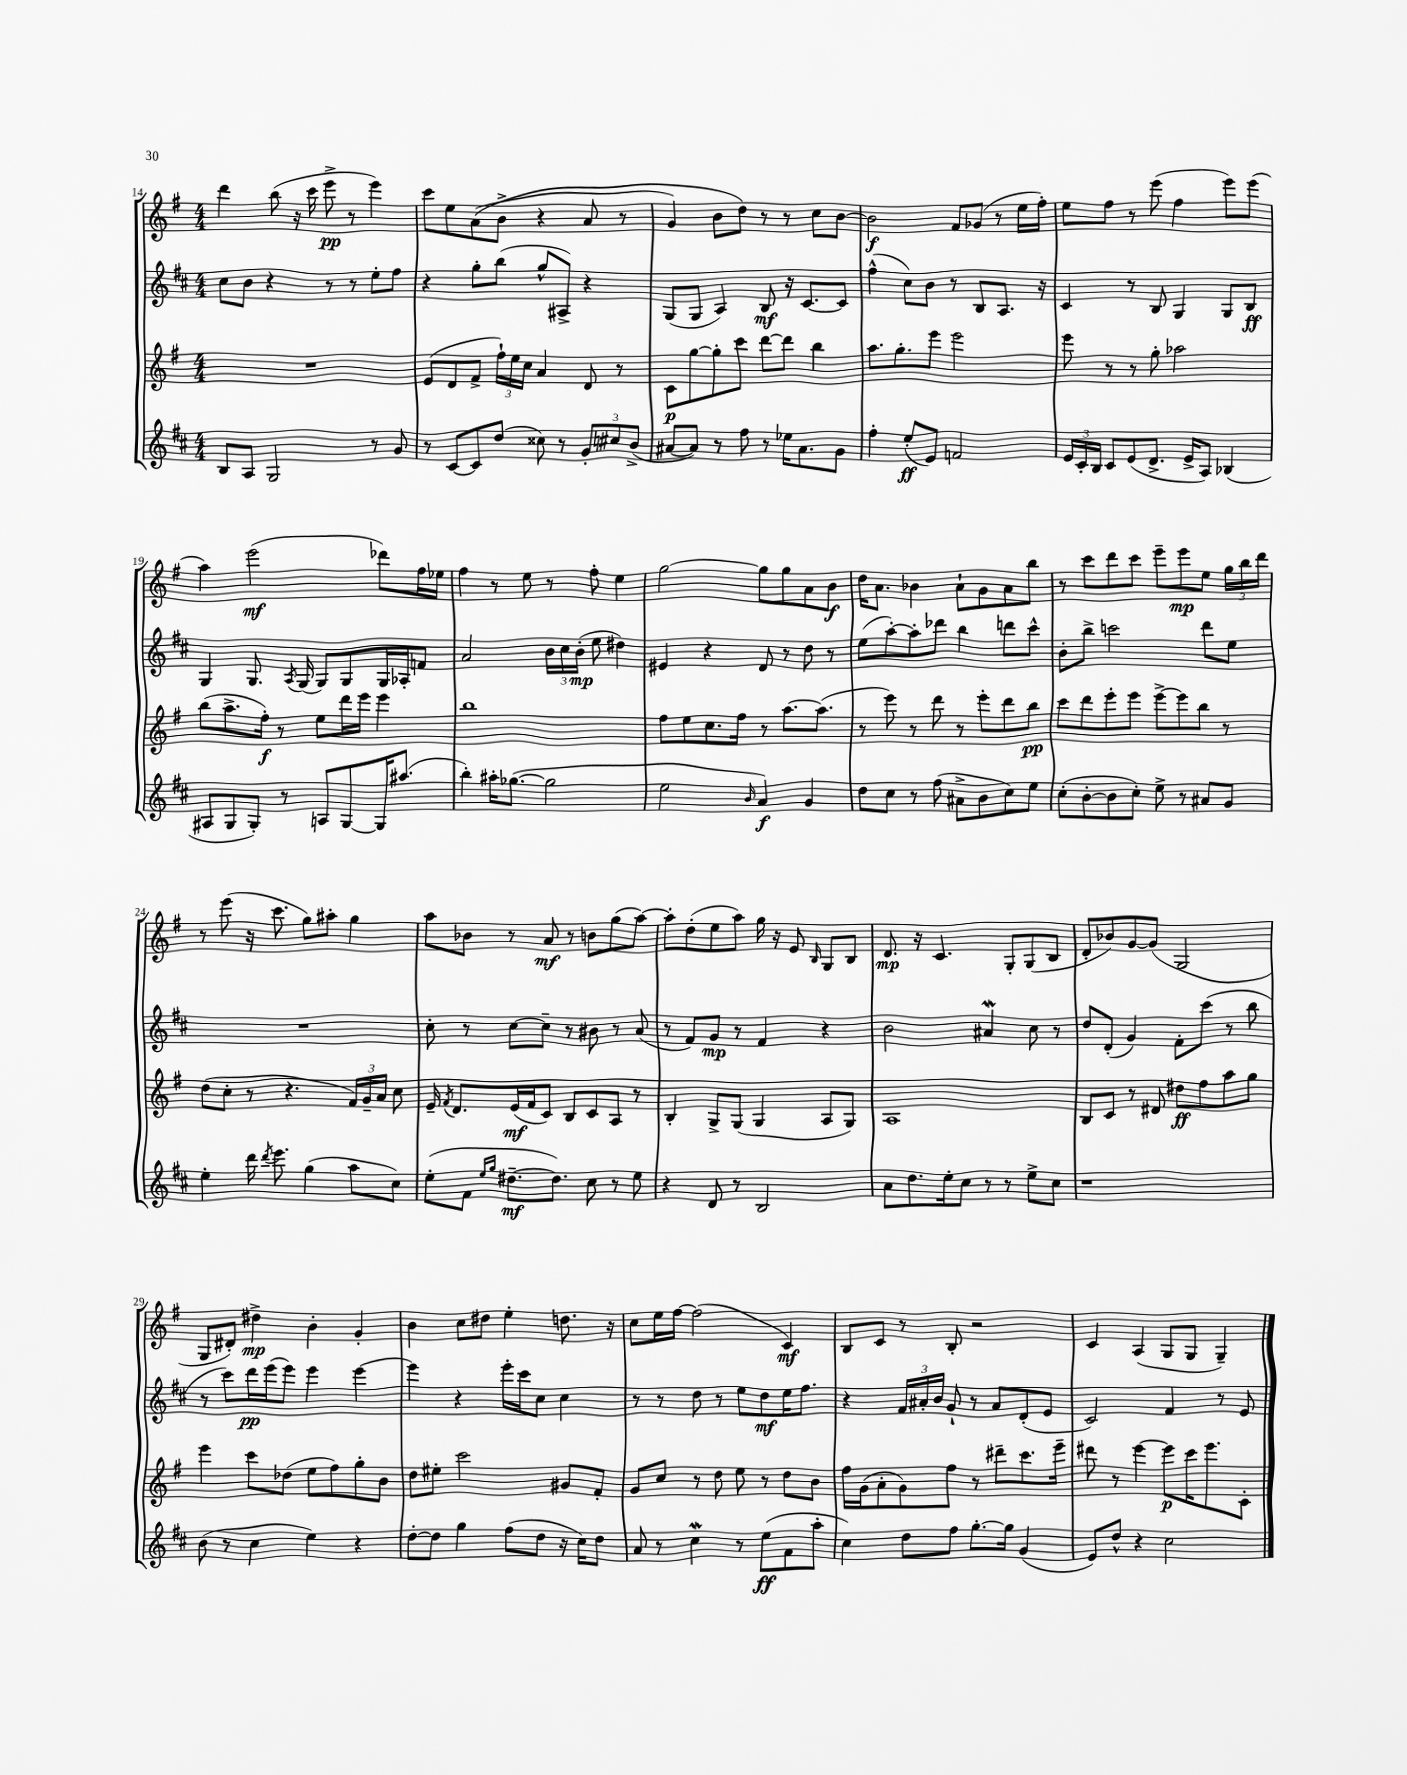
<<
\new StaffGroup <<
\new Staff = "s0" {
    \clef treble \key g \major \numericTimeSignature \time 4/4
    \autoBeamOff d'''4 b''8( r16 c'''16 e'''8->\pp r8 e'''4) |
    c'''8[ e''8 a'8(\( b'8]-> r4 a'8 r8 |
    g'4) b'8[ d''8]\) r8 r8 c''8[ b'8]~ |
    b'2\f fis'8[ ges'8]( r8 e''16[ fis''16]-.) |
    e''8[ fis''8] r8 e'''8( fis''4 e'''8[) e'''8]( |
    a''4) e'''2\mf( des'''8[) fis''16 ees''16] |
    fis''4 r8 e''8 r8 fis''8-. e''4 |
    g''2~ g''8[ g''8 a'8 b'8]\f |
    d''16[ a'8.] bes'4 a'8[-! g'8 a'8 b''8] |
    r8 c'''8[ d'''8 c'''8] e'''8[-- e'''8\mp e''8] \tuplet 3/2 { g''16[ b''16 d'''16] } |
    r8 e'''8( r16 c'''8. g''8[) ais''8]-. g''4 |
    a''8[ bes'8] r8 a'8\mf r8 b'8[ g''8( a''8]~) |
    a''8[-. d''8-.( e''8 a''8]) g''16 r16 e'8 \grace { b16 } g8[ b8] |
    d'8.\mp r16 c'4. g8[-. g8( b8] |
    d'8[-. bes'8) g'8~ g'8]( g2 |
    g8[ dis'8]-.) dis''4->\mp b'4-. g'4-. |
    b'4 c''8[ dis''8] e''4-. d''8. r16 |
    c''8[ e''16 fis''16]~ fis''2( c'4\mf) |
    b8[ c'8] r8 b8-. r2 |
    c'4 a4( g8[ g8] g4--) \bar "|." |
}
\new Staff = "s1" {
    \clef treble \key d \major \numericTimeSignature \time 4/4
    \autoBeamOff cis''8[ b'8] r4 r8 r8 e''8[-. fis''8] |
    r4 g''8[-. b''8]( g''8[-^ ais8]->) r4 |
    g8[( g8] a4) b8\mf r16 cis'8.[~ cis'8] |
    fis''4-^( cis''8[) b'8] r8 b8[ a8.] r16 |
    cis'4 r8 b8 g4 g8[ b8]\ff |
    g4 g8. \acciaccatura { a8 } g16( g8[) g8 g16 aes16-. f'8] |
    a'2 \tuplet 3/2 { b'16[ cis''16 b'16]-.\mp( } e''8 dis''4) |
    eis'4 r4 d'8 r8 d''8 r8 |
    e''8[( a''8~-.) a''8-. des'''8] b''4 d'''8[ cis'''8]-^ |
    b'8[-. b''8]-> c'''2 d'''8[ e''8] |
    R1 |
    cis''8-. r8 cis''8[~ cis''8]-- r8 bis'8 r8 a'8( |
    r8 fis'8[) g'8]\mp r8 fis'4 r4 |
    b'2 ais'4\mordent cis''8 r8 |
    d''8[ d'8]-.( g'4) fis'8[-. cis'''8]( r8 b''8 |
    r8 cis'''8[) d'''16\pp e'''16( e'''8]) e'''4 e'''4~ |
    e'''4 r4 e'''16[-. cis'''16 cis''8] cis''4 |
    r8 r8 d''8 r8 e''8[ d''8\mf e''16 fis''8.] |
    r4 \tuplet 3/2 { fis'16[ ais'16-. b'16] } g'8-! r8 ais'8[ d'8-.( e'8] |
    cis'2) fis'4 r8 e'8 \bar "|." |
}
\new Staff = "s2" {
    \clef treble \key g \major \numericTimeSignature \time 4/4
    \autoBeamOff R1 |
    e'8[( d'8 fis'8]-> \tuplet 3/2 { fis''16[-!) e''16 c''16] } a'4 d'8 r8 |
    c'8[\p g''8~ g''8-. c'''8] d'''8[~ d'''8] b''4 |
    a''8.[ g''8.-. e'''8] e'''2 |
    e'''8 r8 r8 g''8-. aes''2 |
    b''8[( a''8.-> fis''16]-.\f) r8 e''8[ d'''16 e'''16] e'''4 |
    b''1 |
    fis''8[ e''8 c''8. fis''16] r8 a''8.[~ a''8.]( |
    r8 e'''8) r8 d'''8 r8 e'''8[-. d'''8 b''8]\pp |
    c'''8[ d'''8 e'''8-. e'''8] e'''8[~-> e'''8 b''8] r8 |
    d''8[( c''8]-. r8 r4. \tuplet 3/2 { fis'16[) g'16-- a'16] } c''8 |
    e'16-- \acciaccatura { fis'8 } d'8.[ e'16\mf( fis'16 c'8]) b8[ c'8 a8] r8 |
    b4-. g8[-> g8]( g4 a8[ g8]) |
    a1 |
    b8[ c'8] r8 dis'8 dis''8[\ff fis''8 a''8 g''8] |
    e'''4 c'''8[ des''8]( e''8[ fis''8) g''8-. b'8] |
    d''8[ eis''8]-. c'''2 gis'8[ fis'8]-. |
    g'8[ c''8] r8 d''8 e''8 r8 d''8[ b'8] |
    fis''16[ g'16( a'8-. g'8) fis''8] r8 dis'''8[-- c'''8. e'''16]-- |
    dis'''8 r8 e'''4~ e'''8[\p c'''16 e'''8. c'8]-. \bar "|." |
}
\new Staff = "s3" {
    \clef treble \key d \major \numericTimeSignature \time 4/4
    \autoBeamOff b8[ a8] g2 r8 g'8 |
    r8 cis'8[~ cis'8 d''8]( cisis''8) r8 \tuplet 3/2 { g'8[-. cis''8 b'8]->( } |
    ais'8[~ ais'8]) r8 fis''8 r8 ees''16[ ais'8. g'8] |
    fis''4-. e''8[-.\ff( e'8]) f'2 |
    \tuplet 3/2 { e'16[ cis'16-. b16] } cis'8[ e'8( d'8.]-> e'16[-> a8]) bes4( |
    ais8[ g8 g8]-.) r8 a8[ g8~ g16 ais''8.]( |
    b''4-.) ais''16[-. ges''8.]~( ges''2 |
    e''2 \grace { b'16 } a'4\f) g'4 |
    d''8[ cis''8] r8 fis''8( ais'8[-> b'8 cis''8) e''8] |
    cis''8[-.( b'8~-. b'8 cis''8]-.) e''8-> r8 ais'8[ g'8] |
    e''4-. d'''16 \acciaccatura { d'''8 } e'''8. g''4( a''8[ cis''8]) |
    e''8[-.( fis'8] \grace { e''16[ g''16] } dis''8.[~--\mf dis''8.]) cis''8 r8 e''8 |
    r4 d'8 r8 b2 |
    a'8[ d''8. e''16-. cis''8] r8 r8 e''8[-> cis''8] |
    r1 |
    b'8( r8 cis''4 e''4) r4 |
    d''8[~-. d''8] g''4 fis''8[( d''8] r16 cis''16[) d''8] |
    a'8 r8 cis''4\mordent r8 e''8[\ff( fis'8 a''8]-. |
    cis''4) d''8[ fis''8] g''8.[~-. g''16] g'4( |
    e'8[) d''8]-^ r4 cis''2 \bar "|." |
}
>>
>>
\layout { \context { \Score currentBarNumber = #14 } }
